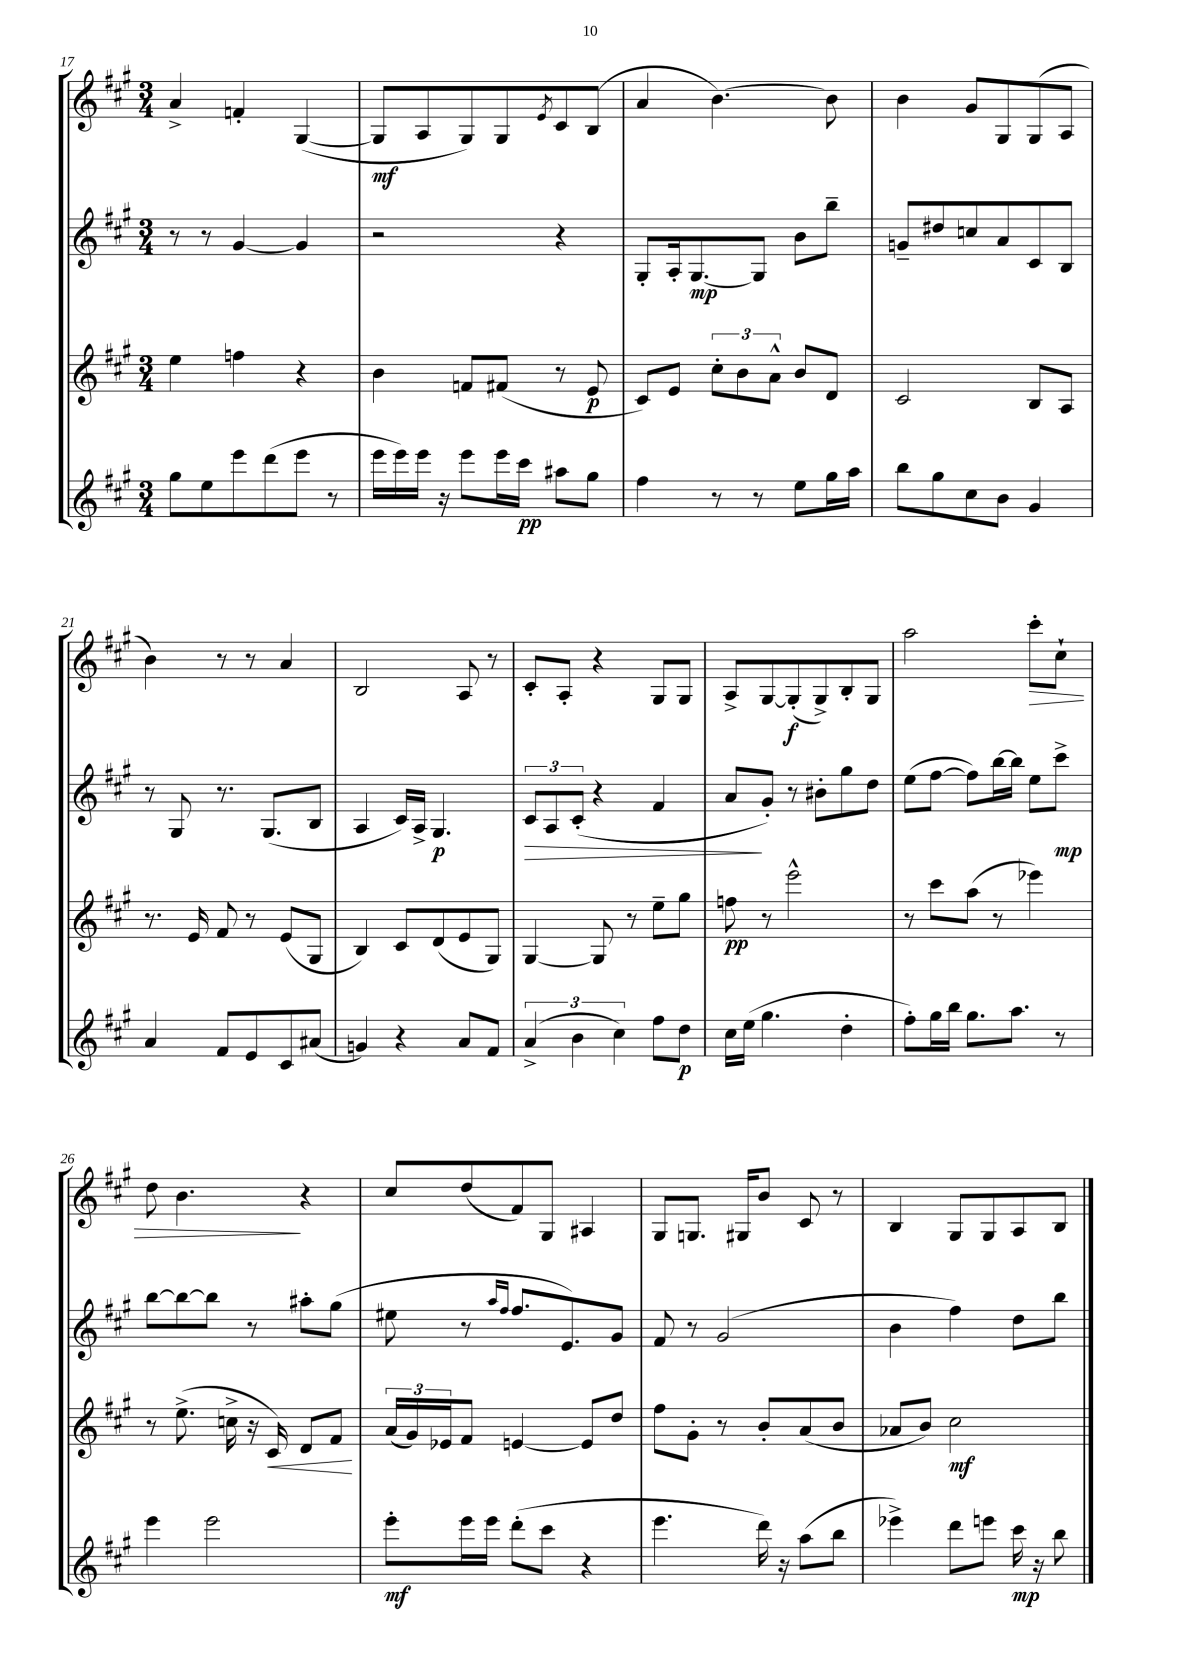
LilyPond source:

<<
\new StaffGroup <<
\new Staff = "s0" {
    \clef treble \key a \major \numericTimeSignature \time 3/4
    a'4-> f'4-. gis4~( |
    gis8\mf a8 gis8) gis8 \acciaccatura { e'8 } cis'8 b8( |
    a'4 b'4.~) b'8 |
    b'4 gis'8 gis8 gis8( a8 |
    b'4) r8 r8 a'4 |
    b2 a8 r8 |
    cis'8-. a8-. r4 gis8 gis8 |
    a8-> gis8~ gis8-.\f( gis8->) b8-. gis8 |
    a''2 cis'''8-.\> cis''8-! |
    d''8 b'4.\! r4 |
    cis''8 d''8( fis'8) gis8 ais4 |
    gis8 g8. gis16 b'8 cis'8 r8 |
    b4 gis8 gis8 a8 b8 \bar "|." |
}
\new Staff = "s1" {
    \clef treble \key a \major \numericTimeSignature \time 3/4
    r8 r8 gis'4~ gis'4 |
    r2 r4 |
    gis8-. a16-. gis8.~\mp gis8 b'8 b''8-- |
    g'8-- dis''8 c''8 a'8 cis'8 b8 |
    r8 gis8 r8. gis8.( b8 |
    a4 cis'16) a16-> gis4.\p |
    \tuplet 3/2 { cis'8\> a8 cis'8-.( } r4 fis'4 |
    a'8\! gis'8-.) r8 bis'8-. gis''8 d''8 |
    e''8( fis''8~ fis''8) b''16~ b''16 e''8 cis'''8->\mp |
    b''8~ b''8~ b''8 r8 ais''8-. gis''8( |
    eis''8 r8 \grace { a''16 fis''16 } fis''8. e'8.) gis'8 |
    fis'8 r8 gis'2( |
    b'4 fis''4) d''8 b''8 \bar "|." |
}
\new Staff = "s2" {
    \clef treble \key a \major \numericTimeSignature \time 3/4
    e''4 f''4 r4 |
    b'4 f'8 fis'8( r8 e'8\p |
    cis'8) e'8 \tuplet 3/2 { cis''8-. b'8 a'8-^ } b'8 d'8 |
    cis'2 b8 a8 |
    r8. e'16 fis'8 r8 e'8( gis8 |
    b4) cis'8 d'8( e'8 gis8) |
    gis4~ gis8 r8 e''8-- gis''8 |
    f''8\pp r8 e'''2-^ |
    r8 cis'''8 a''8( r8 ees'''4) |
    r8 e''8.->( c''16-> r16 cis'16\<) d'8 fis'8\! |
    \tuplet 3/2 { a'16( gis'16) ees'16 } fis'8 e'4~ e'8 d''8 |
    fis''8 gis'8-. r8 b'8-. a'8( b'8 |
    aes'8 b'8) cis''2\mf \bar "|." |
}
\new Staff = "s3" {
    \clef treble \key a \major \numericTimeSignature \time 3/4
    gis''8 e''8 e'''8 d'''8( e'''8 r8 |
    e'''16 e'''16) e'''16 r16 e'''8 e'''16 cis'''16\pp ais''8 gis''8 |
    fis''4 r8 r8 e''8 gis''16 a''16 |
    b''8 gis''8 cis''8 b'8 gis'4 |
    a'4 fis'8 e'8 cis'8 ais'8( |
    g'4) r4 a'8 fis'8 |
    \tuplet 3/2 { a'4->( b'4 cis''4) } fis''8 d''8\p |
    cis''16 e''16( gis''4. d''4-. |
    fis''8-.) gis''16 b''16 gis''8. a''8. r8 |
    e'''4 e'''2 |
    e'''8-.\mf e'''16 e'''16 d'''8-.( cis'''8 r4 |
    e'''4. d'''16) r16 a''8( b''8 |
    ees'''4->) d'''8 e'''8 cis'''16\mp r16 b''8 \bar "|." |
}
>>
>>
\layout { \context { \Score currentBarNumber = #17 } }
